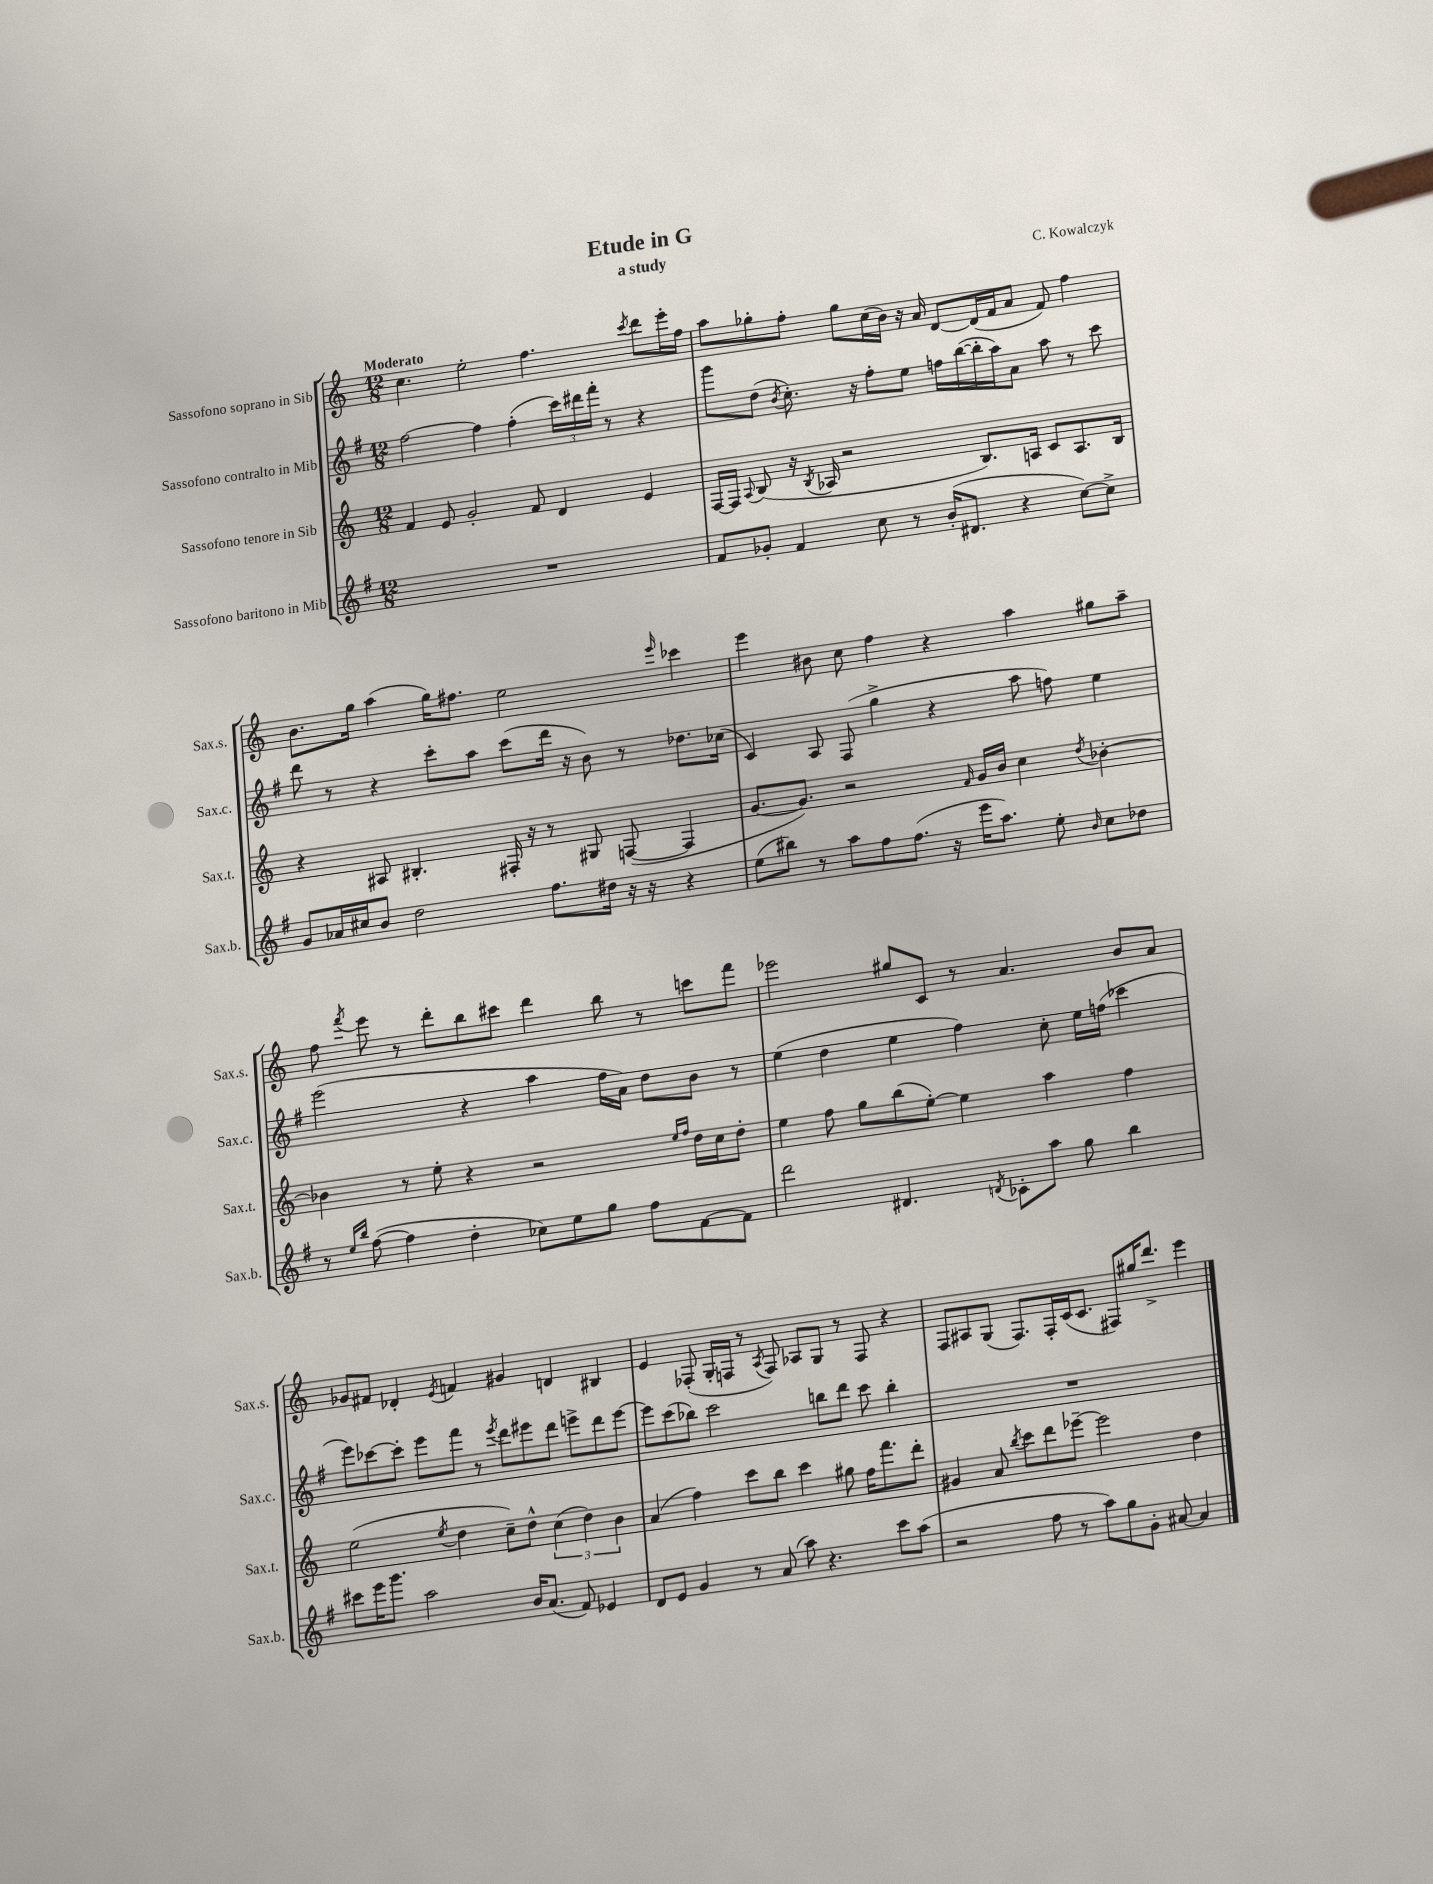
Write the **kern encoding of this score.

**kern	**kern	**kern	**kern
*part4	*part3	*part2	*part1
*staff4	*staff3	*staff2	*staff1
*I"Sassofono baritono in Mib	*I"Sassofono tenore in Sib	*I"Sassofono contralto in Mib	*I"Sassofono soprano in Sib
*I'Sax.b.	*I'Sax.t.	*I'Sax.c.	*I'Sax.s.
*clefG2	*clefG2	*clefG2	*clefG2
*k[f#]	*k[]	*k[f#]	*k[]
*M12/8	*M12/8	*M12/8	*M12/8
=1	=1	=1	=1
!	!	!	!LO:TX:a:B:t=Moderato
1.r	4f/	[2ff#\	4.cc\
.	8e/	.	.
.	2g'/	.	2ee'\
.	.	4ff#\]	.
.	.	(4ff#'\	.
.	8f/	.	4.ff\
.	4d/	24ccc\LL)	.
.	.	24ddd#X\	.
.	.	24fff#'\JJ	.
.	.	8r	.
.	.	.	8qccc/
.	4e/	4r	8ddd\L
.	.	.	16eee'\L
.	.	.	16ff\JJ
=2	=2	=2	=2
8f#/L	[16F/LL	8ggg\L	8aa\L
.	16F/JJ]	.	.
.	8qqA/	.	.
8g-X'/J	(8B/	(8dd\J	8gg-X'\
.	.	8qb/	.
4f#/	16r	8.cc'\)	8ff'\J
.	8qB/	.	.
.	16A-X/	.	.
.	2r	.	8gg-\L
.	.	16r	.
8cc\	.	8ff#'\L	(16cc\L
.	.	.	16b\JJ)
8r	.	8ee\J	16r
.	.	.	16a/
(16b'/KL	.	16ffn\LL	[8d/L
8.d#X/J	.	([16bb\	.
.	8.B/L)	16bb'\]	(16d/L]
.	.	16aa\J)	16f/J
4r	.	8a\J	8a/J
.	16An/Jk	.	.
.	8c/L	8aa\	8f/)
[8cc\L)	8.A/	8r	4ff\
8cc^\J]	.	8ccc\	.
.	16B/Jk	.	.
!!LO:LB:g=z
=3	=3	=3	=3
8g/L	4r	8ddd\	8.b\L
16a-X/L	.	8r	.
16cc#X/J	.	.	16gg\Jk
8b/J	8A#X/	4r	(4aa\
2dd\	4.B#X'/	.	.
.	.	8ccc'\L	16gg\KL)
.	.	.	8.ff#X\J
.	.	8aa\J	.
.	16F#X'/	(8ccc\L	2ee\
.	16r	.	.
8.ff#\L	8r	16ddd\Jk	.
.	.	16r	.
.	8G#X/	8b\)	.
16dd#X\Jk	.	.	.
16r	([8Fn/	8r	.
16r	.	.	.
.	.	.	16qqeee/
4r	4F/]	8.dd-X\L	4ccc-X\
.	.	(16cc-X\Jk	.
=4	=4	=4	=4
(8ee\L	[8.g/L	4c/)	4eee\
8bb#X\J)	.	.	.
.	8.g/J])	.	.
8r	.	8A/	8b#X\
8aa\L	2r	(8F#/	8cc\
8ff#\	.	4gg^\	4ff\
(8.ff#\J	.	.	.
.	.	4r	4r
16r	.	.	.
.	16qqf/	.	.
16eee\KL	16g/LL	.	.
8.aa\J)	16b/JJ	.	.
.	4cc\	8aa\	4aa\
8ee'\	.	8ffn\)	.
16qqb/	8qdd/	.	.
8cc\L	[4b-X'\	4ee\	8gg#X\L
8dd-X\J	.	.	8aa~\J
!!LO:LB:g=z
=5	=5	=5	=5
8r	4b-X\]	(2eee\	8ff\
16qqee/LL	.	.	.
16qqbb/JJ	.	.	8qfff/
([8ff#\	.	.	8eee\
4ff#\]	8r	.	8r
.	8ee'\	.	8ddd'\L
4dd'\	4r	4r	8bb\
.	.	.	8ccc#X\J
8cc-X\L)	2r	4aa\	4ddd\
8ee\	.	.	.
8gg\J	.	16ff#\LL	8bb\
.	.	16a\JJ)	.
8ff#\L	.	8dd\L	8r
.	16qqee/LL	.	.
.	16qqff/JJ	.	.
[8f#\	16dd\LL	8b\J	8cccn\L
.	16cc\J	.	.
8f#\J]	8dd'\J	8r	8fff\J
=6	=6	=6	=6
2ddd\	4ee\	(4ee\	2eee-X\
.	8ff\	4dd\	.
.	8gg\L	.	.
4.d#X/	(8bb\	4ee\	8gg#X/L
.	[8ee'\J)	.	8c/J
.	4ee\]	4ff#\)	8r
8qdn/	.	.	.
8c-X'\L	.	.	4.a/
8aa\J	4aa\	8cc'\	.
8gg\	.	16ee\LL	.
.	.	(16ffn\JJ	.
4bb\	4ff\	4ccc-X\	8b/L
.	.	.	8a/J
!!LO:LB:g=z
=7	=7	=7	=7
8ccc#X\L	(2ee\	8eee\L)	8g-X/L
16eee\K	.	[8ccc-X\	8f#X/J
8.ggg\J	.	.	.
.	.	8ccc-'\J]	4d-X'/
2aa\	.	8eee\L	.
.	8qee/	.	8qe/
.	4dd\	8fff#\J	4fn/
.	.	8r	.
.	.	8qeee/	.
.	8cc~\L)	8ddd\L	4g#X/
16b/KL	8dd^^\J	8eee#X\	.
(8.a/J	.	.	.
.	(6cc\	8ddd\J	4dn/
8f#/)	.	8eeen^\L	.
.	6dd\)	.	.
4e-X/	.	8ddd\	4B#X/
.	6b\	.	.
.	.	[8eee\J	.
=8	=8	=8	=8
8d/L	(4a/	8eee\L]	4e/
8e/J	.	(8ccc\	.
4g/	4ff\)	8bb-X\J)	(8F-X'/
.	.	2ccc\	16G'/LL
.	.	.	16Fn/JJ
8r	8ccc\L	.	8r
.	.	.	8qA/
(8a/	8bb\J	.	8F/)
8aa\)	4ccc\	.	8A-X/L
4.r	.	8bbn\L	8G/J
.	8gg#X\	8ddd\J	8r
.	16ff\KL	8ccc\	8F/
.	8.fff\	.	.
8ccc\L	.	4bb'\	4r
(8aa\J	8ddd'\J	.	.
=9	=9	=9	=9
2r	4g#X/	1.r	8F/L
.	.	.	8A#X/
.	8a/	.	(8G/J
.	8qbb/	.	.
.	8ccc\L	.	8.F/L)
8ff#\	8ddd\	.	.
.	.	.	16F'/L
8r	[8eee-X~\J	.	(16c/J
.	.	.	8.c/J
8aa\L)	2eee-\]	.	.
8gg\	.	.	8F#X/L)
8g'\J	.	.	16gg#X/K
.	.	.	8.ddd^/J
[8a#X/	.	.	.
4a#/]	4dd\	.	4eee\
==	==	==	==
*-	*-	*-	*-
